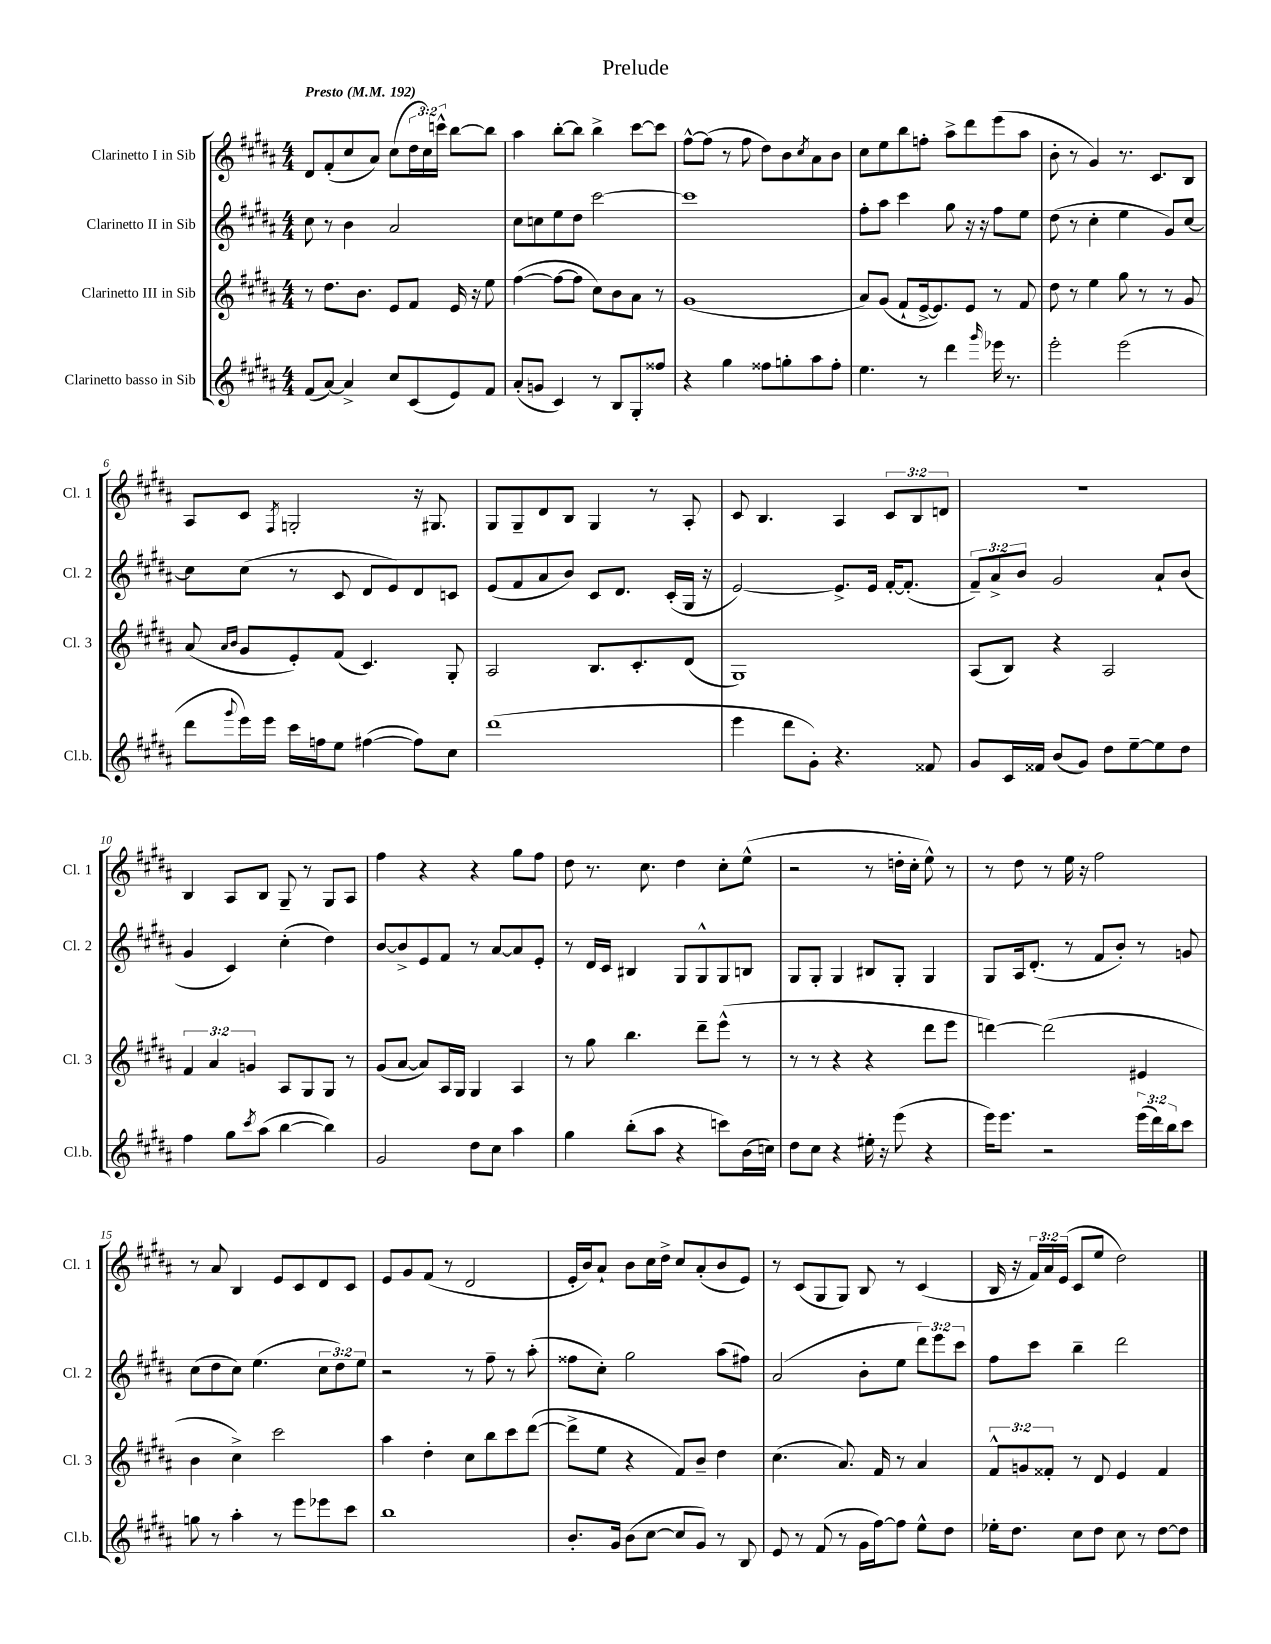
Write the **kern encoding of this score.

**kern	**kern	**kern	**kern
*staff4	*staff3	*staff2	*staff1
*clefG2	*clefG2	*clefG2	*clefG2
*k[f#c#g#d#a#]	*k[f#c#g#d#a#]	*k[f#c#g#d#a#]	*k[f#c#g#d#a#]
*M4/4	*M4/4	*M4/4	*M4/4
*MM192	*MM192	*MM192	*MM192
(8f#	8r	8cc#	8d#
[8a#)	8.dd#	8r	(8f#'
4a#^]	.	4b	8cc#
.	8.b	.	.
.	.	.	8a#)
8cc#	8e	2a#	(8cc#
(8c#	8f#	.	24dd#
.	.	.	24cc#)
.	.	.	24ccc^^
8e)	16e	.	[8bb
.	16r	.	.
8f#	8ee	.	8bb]
=	=	=	=
(8a#'	([4ff#	8cc#	4aa#
8g	.	8cc	.
4c#)	8ff#_	8ee	[8bb'
.	8ff#]	8dd#	8bb]
8r	8cc#)	[2ccc#	4bb^
8B	8b	.	.
8G#'	8a#	.	[8ccc#
8ff##	8r	.	8ccc#]
=	=	=	=
4r	(1g#	1ccc#]	[8ff#^^
.	.	.	(8ff#]
4gg#	.	.	8r
.	.	.	8ff#
8ff##	.	.	8dd#)
8gg'	.	.	8b
.	.	.	8qcc#
8aa#	.	.	8a#
8ff##'	.	.	8b
=	=	=	=
4.ee	8a#)	8ff#'	8cc#
.	(8g#	8aa#	8ee
.	8f#`	4ccc#	8bb
8r	[16e^	.	8ff'
.	8.e])	.	.
4ddd#	.	8gg#	8aa#^
.	8e	16r	8ddd#
.	.	16r	.
16qqggg#	.	.	.
16eee-	8r	8ff#	(8eee
8.r	.	.	.
.	8f#	8ee	8aa#
=	=	=	=
2eee'	8dd#	(8dd#	8b'
.	8r	8r	8r
.	4ee	4cc#'	4g#)
(2eee	8gg#	4ee	8.r
.	8r	.	.
.	.	.	8.c#
.	8r	8g#)	.
.	8g#	[8cc#	8B
=	=	=	=
8ddd#	(8a#	8cc#]	8A#
.	16qqa#	.	.
8qqggg#	16qqb	.	.
16eee)	8g#	(8cc#	8c#
16eee	.	.	.
.	.	.	8qF#
16ccc#	8e')	8r	2G'
16ff	.	.	.
8ee	(8f#	8c#	.
([4ff#	4.c#)	8d#	.
.	.	8e)	.
8ff#])	.	8d#	16r
.	.	.	8.G#
8cc#	8G#'	8c	.
=	=	=	=
(1ddd#	2A#	(8e	8G#
.	.	8f#	8G#~
.	.	8a#	8d#
.	.	8b)	8B
.	8.B	8c#	4G#
.	.	8.d#	.
.	8.c#'	.	.
.	.	.	8r
.	.	(16c#'	.
.	(8d#	16G#	8A#'
.	.	16r	.
=	=	=	=
4eee	1G#)	[2e)	8c#
.	.	.	4.B
8ddd#	.	.	.
8g#')	.	.	.
4.r	.	8.e^]	4A#
.	.	16e	.
.	.	[16f#'	12c#
.	.	(8.f#']	.
.	.	.	12B
8f##	.	.	.
.	.	.	12d
=	=	=	=
8g#	(8A#	12f#~)	1r
.	.	12a#^	.
16c#	8B)	.	.
.	.	12b	.
16f##	.	.	.
(8b	4r	2g#	.
8g#)	.	.	.
8dd#	2A#	.	.
[8ee~	.	.	.
8ee]	.	8a#`	.
8dd#	.	(8b	.
=	=	=	=
4ff#	6f#	4g#	4B
.	6a#	.	.
8gg#	.	4c#)	8A#
.	6g	.	.
8qccc#	.	.	.
(8aa#	.	.	8B
[4bb	8A#	(4cc#'	8G#~
.	8G#	.	8r
4bb])	8G#	4dd#)	8G#
.	8r	.	8A#
=	=	=	=
2g#	(8g#	[8b	4ff#
.	[8a#	8b^]	.
.	8a#])	8e	4r
.	16A#	8f#	.
.	16G#	.	.
8dd#	4G#	8r	4r
8cc#	.	[8a#	.
4aa#	4A#	8a#]	8gg#
.	.	8e'	8ff#
=	=	=	=
4gg#	8r	8r	8dd#
.	8gg#	16d#	8.r
.	.	16c#	.
(8bb'	4.bb	4B#	.
.	.	.	8.cc#
8aa#	.	.	.
4r	.	8G#	4dd#
.	8ddd#~	8G#^^	.
8ccc)	(8eee^^	8G#	8cc#'
(16b	8r	8B	(8ee^^
16cc)	.	.	.
=	=	=	=
8dd#	8r	8G#	2r
8cc#	8r	8G#'	.
4r	4r	4G#	.
16ee#'	4r	8B#	8r
16r	.	.	.
(8eee	.	8G#'	16dd'
.	.	.	16cc#'
4r	8ddd#	4G#	8ee^^)
.	8eee	.	8r
=	=	=	=
16eee)	[4ddd)	8G#	8r
8.eee	.	.	.
.	.	16A#	8dd#
.	.	(8.d#'	.
2r	(2ddd]	.	8r
.	.	8r	16ee
.	.	.	16r
.	.	8f#	2ff#
.	.	8b')	.
(24eee	4e#	8r	.
24ddd#)	.	.	.
24bb	.	.	.
8ccc#	.	8g	.
=	=	=	=
8gg	4b	(8cc#	8r
8r	.	8dd#	8a#
4aa#'	4cc#^)	8cc#)	4B
.	.	(4.ee	.
8r	2ccc#	.	8e
8eee	.	.	8c#
8eee-	.	12cc#	8d#
.	.	12dd#)	.
8ccc#	.	.	8c#
.	.	12ee	.
=	=	=	=
1bb	4aa#	2r	8e
.	.	.	8g#
.	4dd#'	.	(8f#
.	.	.	8r
.	8cc#	8r	2d#
.	8bb	8ff#~	.
.	8ccc#	8r	.
.	([8ddd#	(8aa#'	.
=	=	=	=
8.b'	8ddd#^]	8ff##	16e'
.	.	.	16b)
.	8ee	8cc#')	8a#`
16g#	.	.	.
(8b	4r	2gg#	8b
[8cc#	.	.	16cc#
.	.	.	16dd#^
8cc#]	8f#)	.	8cc#
8g#)	8b~	.	(8a#'
8r	4dd#	(8aa#	8b
8B	.	8ff#)	8e)
=	=	=	=
8e	(4.cc#	(2a#	8r
8r	.	.	(8c#
(8f#	.	.	8G#
8r	8.a#)	.	8G#)
16g#	.	8b'	8B
[16ff#)	16f#	.	.
8ff#]	8r	8ee	8r
8ee^^	4a#	12ddd#)	(4c#
.	.	12eee	.
8dd#	.	.	.
.	.	12ccc#	.
=	=	=	=
16ee-'	12f#^^	8ff#	16B
8.dd#	.	.	16r
.	12g	.	.
.	.	8ccc#	24f#)
.	12f##'	.	24a#
.	.	.	(24e
8cc#	8r	4bb~	8c#
8dd#	8d#	.	8ee
8cc#	4e	2ddd#	2dd#)
8r	.	.	.
[8dd#	4f##	.	.
8dd#]	.	.	.
==	==	==	==
*-	*-	*-	*-
